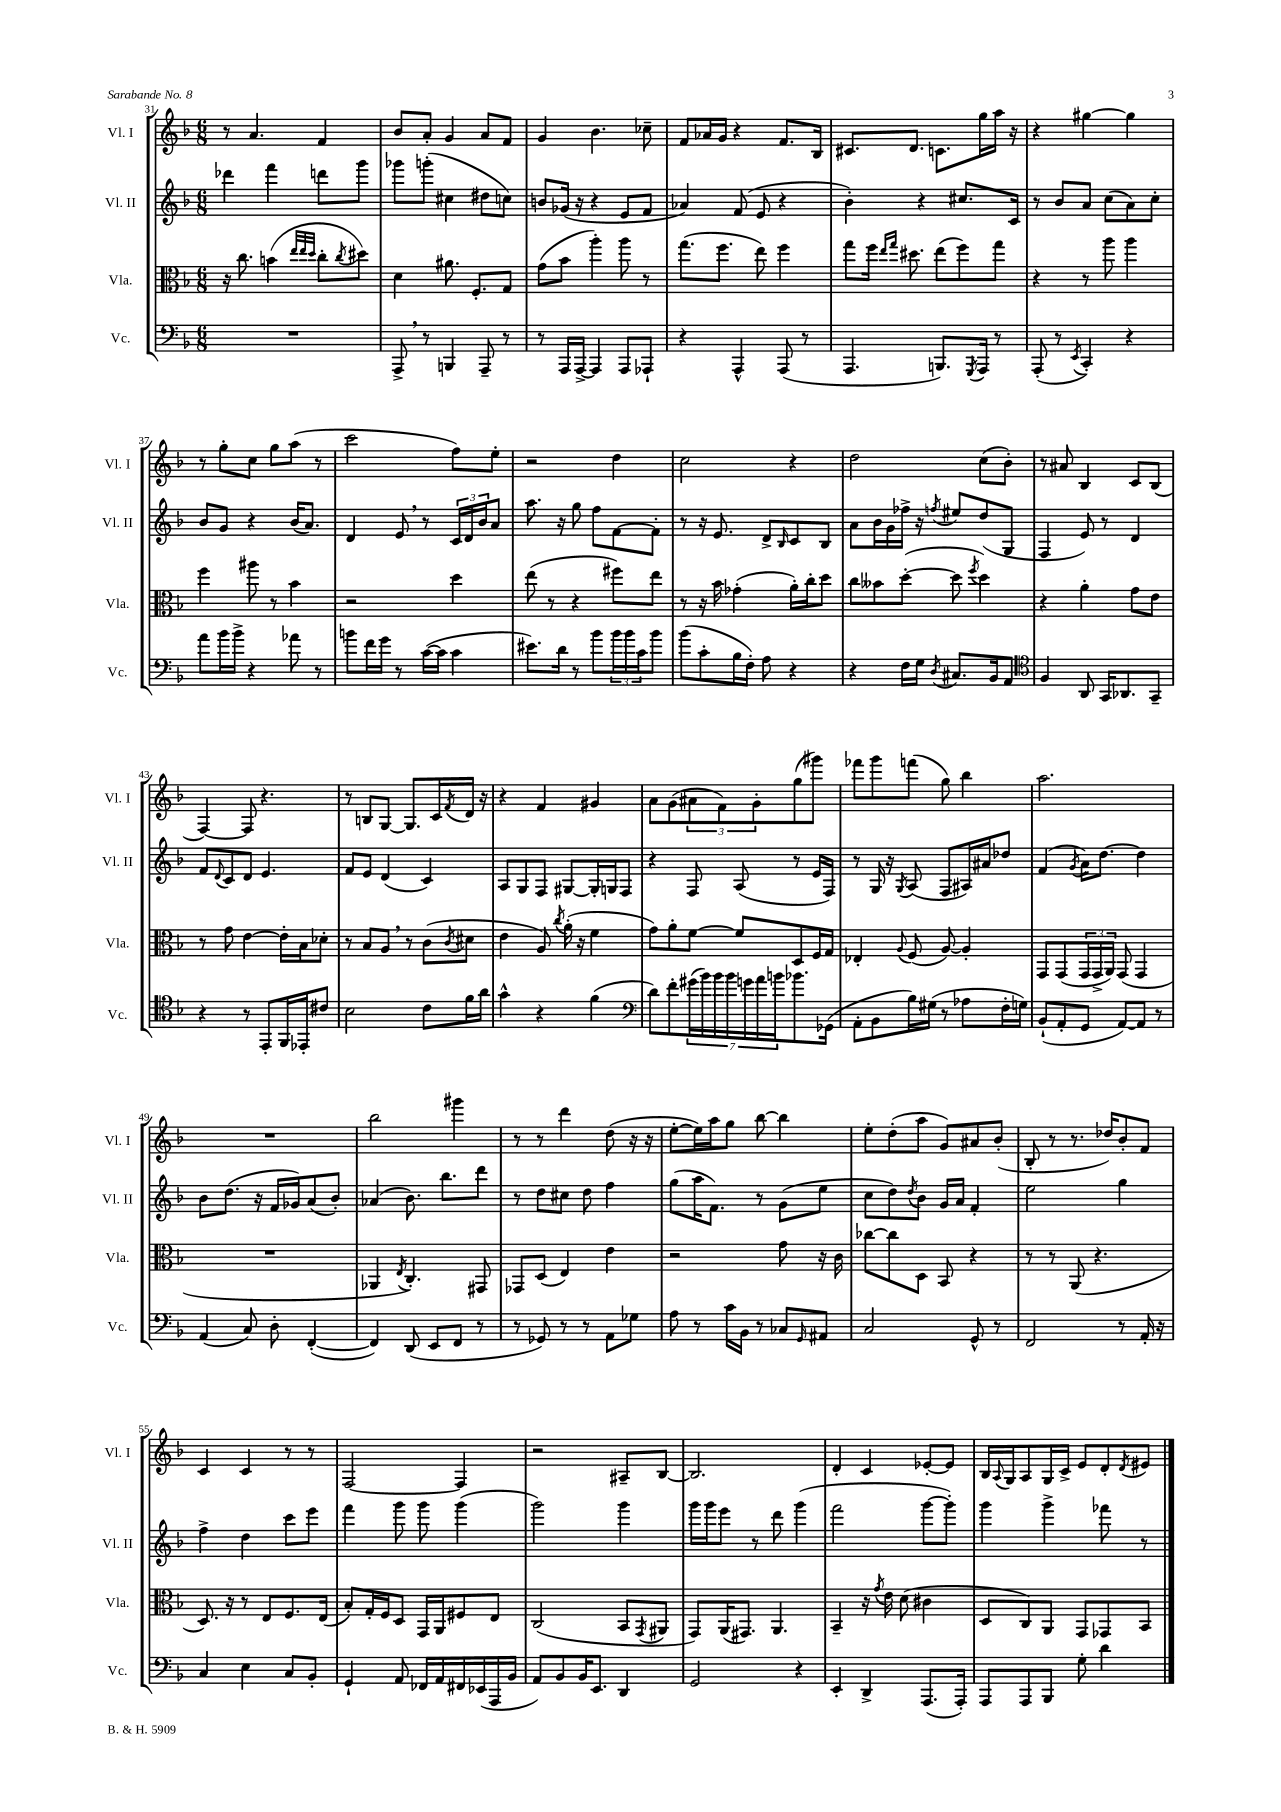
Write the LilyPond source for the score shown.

<<
\new StaffGroup <<
\new Staff = "s0" \with { instrumentName = "Vl. I" shortInstrumentName = "Vl. I" } {
    \clef treble \key f \major \numericTimeSignature \time 6/8
    r8 a'4. f'4 |
    bes'8 a'8-. g'4 a'8 f'8 |
    g'4 bes'4. ces''8-- |
    f'8 aes'16 g'16 r4 f'8. bes16 |
    cis'8. d'8. c'8. g''16 a''16 r16 |
    r4 gis''4~ gis''4 |
    r8 g''8-. c''8 g''8 a''8( r8 |
    c'''2 f''8) e''8-. |
    r2 d''4 |
    c''2 r4 |
    d''2 c''8( bes'8-.) |
    r8 ais'8 bes4 c'8 bes8( |
    f4~) f8 r4. |
    r8 b8 g8~ g8. c'16 \acciaccatura { f'8 } d'16 r16 |
    r4 f'4 gis'4 |
    a'8 g'8( \tuplet 3/2 { ais'8 f'8) g'8-. } g''8( gis'''8) |
    fes'''8 g'''8 f'''8( g''8) bes''4 |
    a''2. |
    R2. |
    bes''2 gis'''4 |
    r8 r8 d'''4 d''8( r16 r16 |
    e''8~-. e''16) a''16 g''8 bes''8~ bes''4 |
    e''8-. d''8-.( a''8 g'8) ais'8 bes'8-.( |
    bes8-. r8 r8. des''16) bes'8-. f'8 |
    c'4 c'4 r8 r8 |
    f2~ f4 |
    r2 ais8-- bes8~ |
    bes2. |
    d'4-. c'4 ees'8~-. ees'8 |
    bes16 \appoggiatura { a8 } g16 a8 g16 c'16-> e'8 d'8-. \acciaccatura { d'8 } eis'8 \bar "|." |
}
\new Staff = "s1" \with { instrumentName = "Vl. II" shortInstrumentName = "Vl. II" } {
    \clef treble \key f \major \numericTimeSignature \time 6/8
    des'''4 f'''4 d'''8 g'''8 |
    ges'''8 g'''8-.( cis''4 dis''8 c''8) |
    b'8 ges'16( r16 r4 e'8 f'8 |
    aes'4) f'8( e'8 r4 |
    bes'4-.) r4 cis''8. c'16 |
    r8 bes'8 a'8 c''8( a'8) c''8-. |
    bes'8 g'8 r4 bes'16( a'8.) |
    d'4 e'8 \breathe r8 \tuplet 3/2 { c'16 d'16 bes'16 } a'8 |
    a''8. r16 g''8 f''8 f'8~ f'8-. |
    r8 r16 e'8. d'8-> \grace { bes16 } c'8 bes8 |
    a'8 bes'16 g'16 fes''16-> r16 \acciaccatura { f''8 } eis''8 d''8( g8 |
    f4 e'8) r8 d'4 |
    f'8 \appoggiatura { d'8 } c'8 d'8 e'4. |
    f'8 e'8 d'4( c'4) |
    a8 g8 f8 gis8~ gis16-. g16 f8 |
    r4 f8 a8( r8 e'16 f16) |
    r8 g16 r16 \acciaccatura { g8 } a8( f8 ais16) ais'16 des''8 |
    f'4( \acciaccatura { g'8 } a'16) d''8.~ d''4 |
    bes'8 d''8.( r16 f'16 ges'16) a'8( bes'8-.) |
    aes'4( bes'8.) bes''8. d'''8 |
    r8 d''8 cis''8 d''8 f''4 |
    g''8( a''16 f'8.) r8 g'8( e''8 |
    c''8 d''8) \acciaccatura { d''8 } bes'8 g'16 a'16 f'4-. |
    e''2 g''4 |
    f''4-> d''4 c'''8 e'''8 |
    f'''4 g'''8 g'''8 g'''4( |
    g'''2) g'''4 |
    g'''16 g'''16 e'''8 r8 d'''8 g'''4( |
    f'''2 g'''8~ g'''8-.) |
    g'''4 g'''4-> fes'''8 r8 \bar "|." |
}
\new Staff = "s2" \with { instrumentName = "Vla." shortInstrumentName = "Vla." } {
    \clef alto \key f \major \numericTimeSignature \time 6/8
    r16 c''8. b'4( \grace { e''32 e''32 d''32 } c''8-. \acciaccatura { c''8 } dis''8) |
    d'4 ais'8. f8.-. g8 |
    g'8( bes'8 a''4-.) a''8 r8 |
    g''8.( f''8. e''8) f''4 |
    g''8 f''16 \grace { e''16 g''16 } dis''8. e''8( f''8) g''8 |
    r4 r8 a''8 a''4 |
    f''4 ais''8 r8 bes'4 |
    r2 d''4 |
    e''8( r8 r4 fis''8) e''8 |
    r8 r16 bes'16 ges'4-.( a'16-.) c''16-. d''8 |
    c''8 beses'8 d''8~-.( d''8 \acciaccatura { f''8 } d''4) |
    r4 a'4-. g'8 e'8 |
    r8 g'8 e'4~ e'16-. bes16 des'8-. |
    r8 bes8 a8 \breathe r8 c'8( \acciaccatura { c'8 } dis'8 |
    e'4 a8) \acciaccatura { c''8 } a'16-.( r16 f'4 |
    g'8) a'8-. f'8~ f'8 d8 f16 g16 |
    ees4-. \appoggiatura { a8 } f8( a8~) a4-. |
    g,8 g,8( \tuplet 3/2 { g,16 g,16-> a,16) } g,8( g,4 |
    R2. |
    aes,4 \acciaccatura { e8 } c4.-.) gis,8 |
    ges,8 d8( e4) e'4 |
    r2 g'8 r16 c'16 |
    ces''8~ ces''8 d8 bes,8 r4 |
    r8 r8 a,8( r4. |
    d8.) r16 r8 e8 f8. e16( |
    bes8-.) g16-. f16 d8 g,16 a,16 fis8 e8 |
    c2( bes,8 \acciaccatura { g,8 } ais,8 |
    g,8) a,16( gis,8.) a,4. |
    bes,4-- r16 \acciaccatura { g'8 } e'16 d'8( cis'4 |
    d8 c8) a,8 g,8 ges,8 bes,8 \bar "|." |
}
\new Staff = "s3" \with { instrumentName = "Vc." shortInstrumentName = "Vc." } {
    \clef bass \key f \major \numericTimeSignature \time 6/8
    R2. |
    a,,8-> \breathe r8 b,,4 a,,8-- r8 |
    r8 a,,16 a,,16~-> a,,4 a,,8 aes,,8-! |
    r4 a,,4-^ a,,8( r8 |
    a,,4. b,,8.) \acciaccatura { g,,8 } a,,16 r8 |
    a,,8-.( r8 \acciaccatura { e,8 } c,4-.) r4 |
    a'8 bes'16 bes'16-> r4 aes'8 r8 |
    b'8 f'16 g'16 r8 c'16~( c'16 c'4 |
    eis'8.) d'16 r8 bes'8 \tuplet 3/2 { bes'16 bes'16 c'16 } bes'8 |
    bes'8( c'8-. bes16 f16-.) a8 r4 |
    r4 f16 g16 \acciaccatura { d8 } cis8. bes,16 a,8 |
    \clef tenor f4 a,8 g,16 aes,8. g,8-- |
    r4 r8 e,8-. f,16 ees,16-. cis'8 |
    bes2 c'8 f'16 a'16 |
    g'4-^ r4 f'4( |
    \clef bass d'8) f'8-. \tuplet 7/4 { gis'16( bes'16) bes'16 bes'16 g'16 a'16 b'16 } bes'8. ges,16( |
    a,8-. bes,8 bes16) gis16( r8 aes8 f16-. g16) |
    bes,8-!( a,8-. g,8 a,8~) a,8 r8 |
    a,4( c8) d8-. f,4~-.( |
    f,4) d,8( e,8 f,8 r8 |
    r8 ges,8) r8 r8 a,8 ges8 |
    a8 r8 c'16 bes,16 r8 ces8 \grace { g,16 } ais,8 |
    c2 g,8-^ r8 |
    f,2 r8 a,16-. r16 |
    c4 e4 c8 bes,8-. |
    g,4-! a,8 fes,16 a,16 fis,16 ees,16( a,,16 bes,16 |
    a,8) bes,8 bes,16 e,8. d,4 |
    g,2 r4 |
    e,4-. d,4-> a,,8.( a,,16-.) |
    a,,8 a,,8 bes,,8 g8-. d'4 \bar "|." |
}
>>
>>
\layout { \context { \Score currentBarNumber = #31 } }
